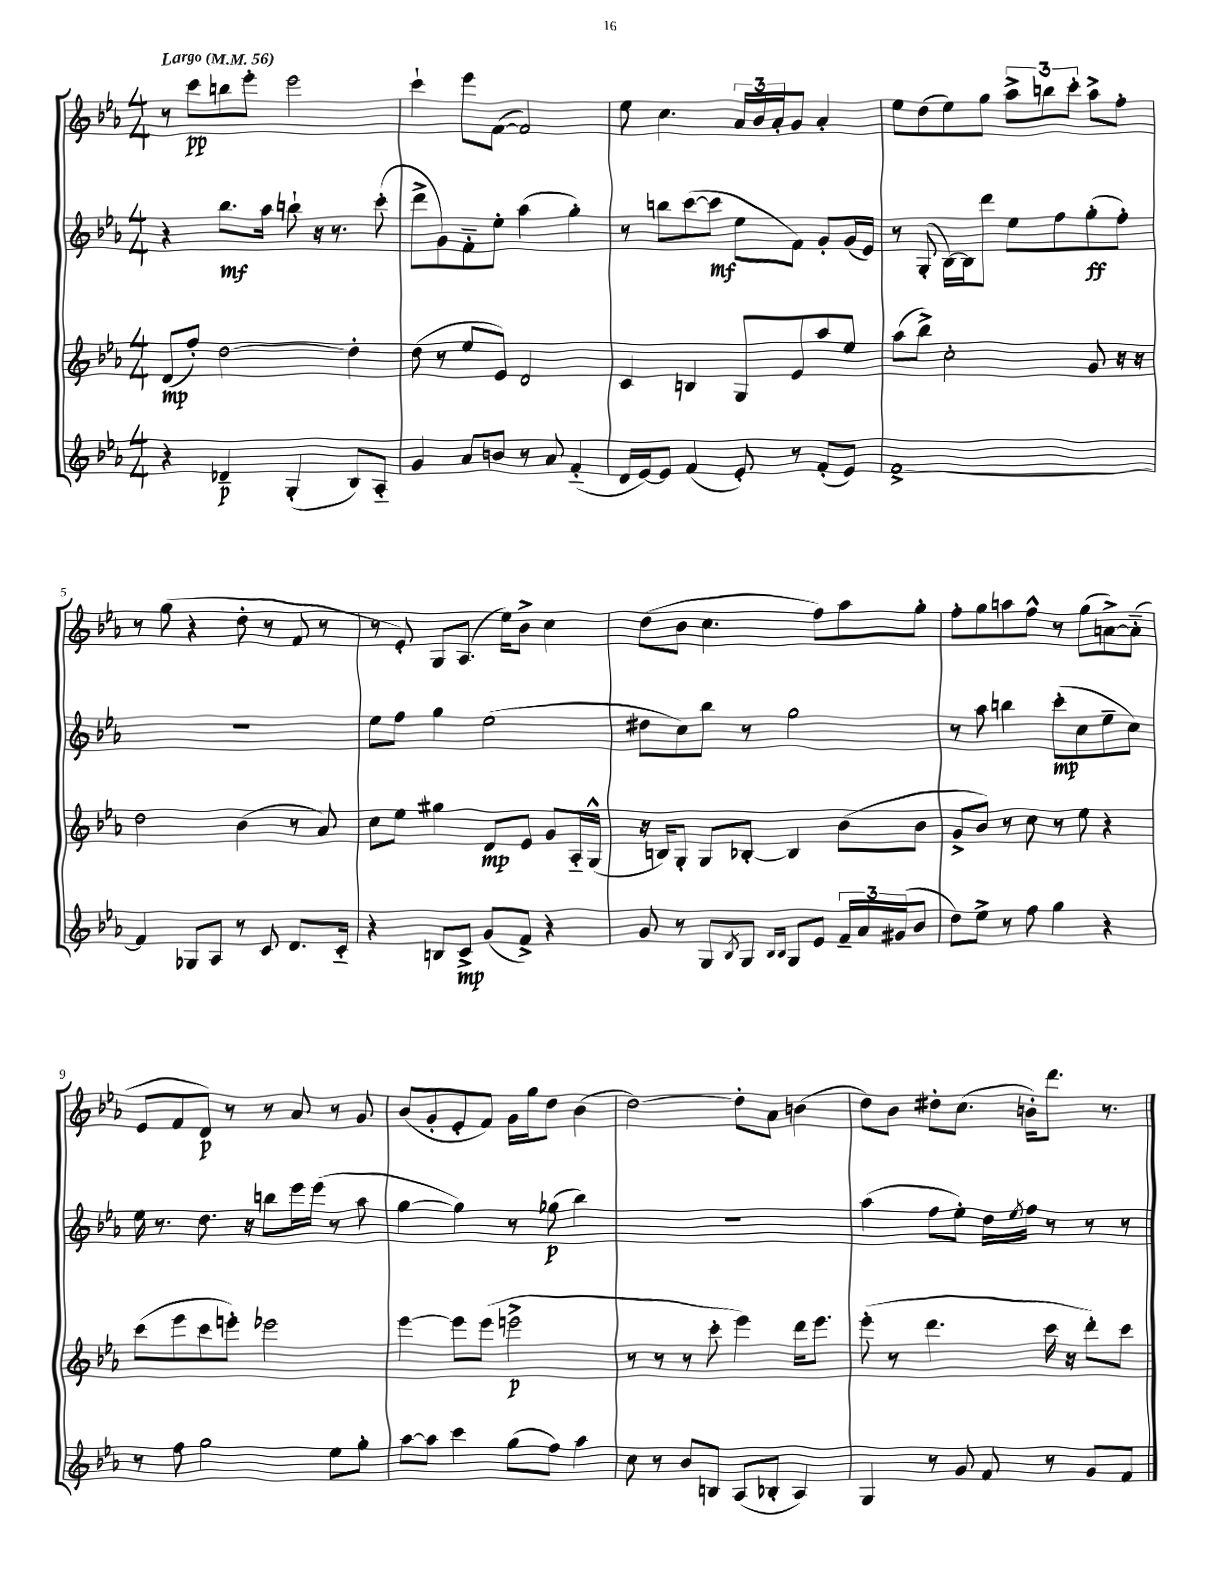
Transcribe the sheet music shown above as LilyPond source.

<<
\new StaffGroup <<
\new Staff = "s0" {
    \clef treble \key ees \major \numericTimeSignature \time 4/4 \tempo "Largo" 4 = 56
    r8 c'''8\pp b''8 ees'''8-. ees'''2 |
    c'''4-! ees'''8 f'8~( f'2) |
    ees''8 c''4. \tuplet 3/2 { aes'16 bes'16 aes'16-. } g'8 aes'4-. |
    ees''8 d''8( ees''8) g''8 \tuplet 3/2 { aes''8-> b''8 c'''8-. } aes''8-> f''8-. |
    r8 g''8( r4 d''8-. r8 f'8 r8 |
    r8 ees'8-.) g8 aes8.( ees''16) bes'8-> c''4 |
    d''8( bes'8 c''4. f''8) aes''8 g''8-. |
    f''8-. g''8 a''8 f''8-^ r8 g''8( a'8~->) a'8-_( |
    ees'8 f'8 d'8\p) r8 r8 aes'8 r8 g'8 |
    bes'8( g'8-. ees'8-. f'8) g'16 g''16 d''8 bes'4( |
    d''2~) d''8-. aes'8 b'4( |
    d''8) bes'8 dis''8-. c''8.( b'16-.) d'''8. r8. \bar "|." |
}
\new Staff = "s1" {
    \clef treble \key ees \major \numericTimeSignature \time 4/4
    r4 bes''8.\mf aes''16 b''8-! r16 r8. c'''8-.( |
    d'''8-> g'8) f'8-_ ees''8-. aes''4( g''4-.) |
    r8 b''8 c'''8~( c'''8\mf ees''8 f'8) g'8-. g'16( ees'16) |
    r8 g8-.( bes16~) bes16 d'''8 ees''8 f''8 g''8-.\ff( f''8-.) |
    R1 |
    ees''8 f''8 g''4 ees''2( |
    dis''8 c''8) bes''8 r8 g''2 |
    r8 aes''8 b''4 c'''8-.\mp( c''8 ees''8-- c''8) |
    ees''16 r8. d''8. r16 b''8 ees'''16 ees'''16( r8 aes''8 |
    g''4~ g''4) r8 ges''8\p( bes''4) |
    R1 |
    aes''4( f''8 ees''8-.) d''16 \acciaccatura { ees''8 } f''16 r8 r8 r8 \bar "|." |
}
\new Staff = "s2" {
    \clef treble \key ees \major \numericTimeSignature \time 4/4
    d'8\mp( f''8-.) d''2~ d''4-. |
    d''8( r8 ees''8 ees'8) d'2 |
    c'4 b4 g8 ees'8 aes''8 ees''8 |
    aes''8( bes''8->) c''2-. g'8 r16 r16 |
    d''2 bes'4( r8 aes'8) |
    c''8 ees''8 gis''4 d'8\mp ees'8 g'8 aes16-_ g16-^( |
    r16 b16) g8-. g8 bes8~-. bes4 bes'8( bes'8 |
    g'8-> bes'8) r8 c''8 r8 ees''8 r4 |
    c'''8( ees'''8 c'''8 e'''8-.) ees'''2 |
    ees'''4~ ees'''8 ees'''8( e'''2->\p |
    r8 r8 r8 c'''8-. ees'''4) d'''16 ees'''8. |
    ees'''8-.( r8 d'''4. c'''16 r16 d'''8-.) c'''8 \bar "|." |
}
\new Staff = "s3" {
    \clef treble \key ees \major \numericTimeSignature \time 4/4
    r4 des'4--\p g4-.( bes8) aes8-_ |
    g'4 aes'8 b'8 r8 aes'8 f'4-_( |
    d'16 ees'16~) ees'8 f'4( ees'8-.) r8 f'8-.( ees'8) |
    f'1~-> |
    f'4 ges8 aes8 r8 c'8 d'8. c'16-_ |
    r4 b8 c'8->\mp g'8( f'8->) r4 |
    g'8 r8 g8 \acciaccatura { bes8 } g8 \grace { bes16 bes16 } g8 ees'8 \tuplet 3/2 { f'16-- aes'16 gis'16( } bes'8 |
    d''8) ees''8-> r8 f''8 g''4 r4 |
    r8 f''8 g''2 ees''8 g''8-. |
    aes''8~ aes''8 c'''4 g''8( f''8) aes''4 |
    c''8 r8 bes'8 b8 aes8( bes8-. aes4) |
    g4 r8 g'8 f'8 r8 g'8 f'8 \bar "|." |
}
>>
>>
